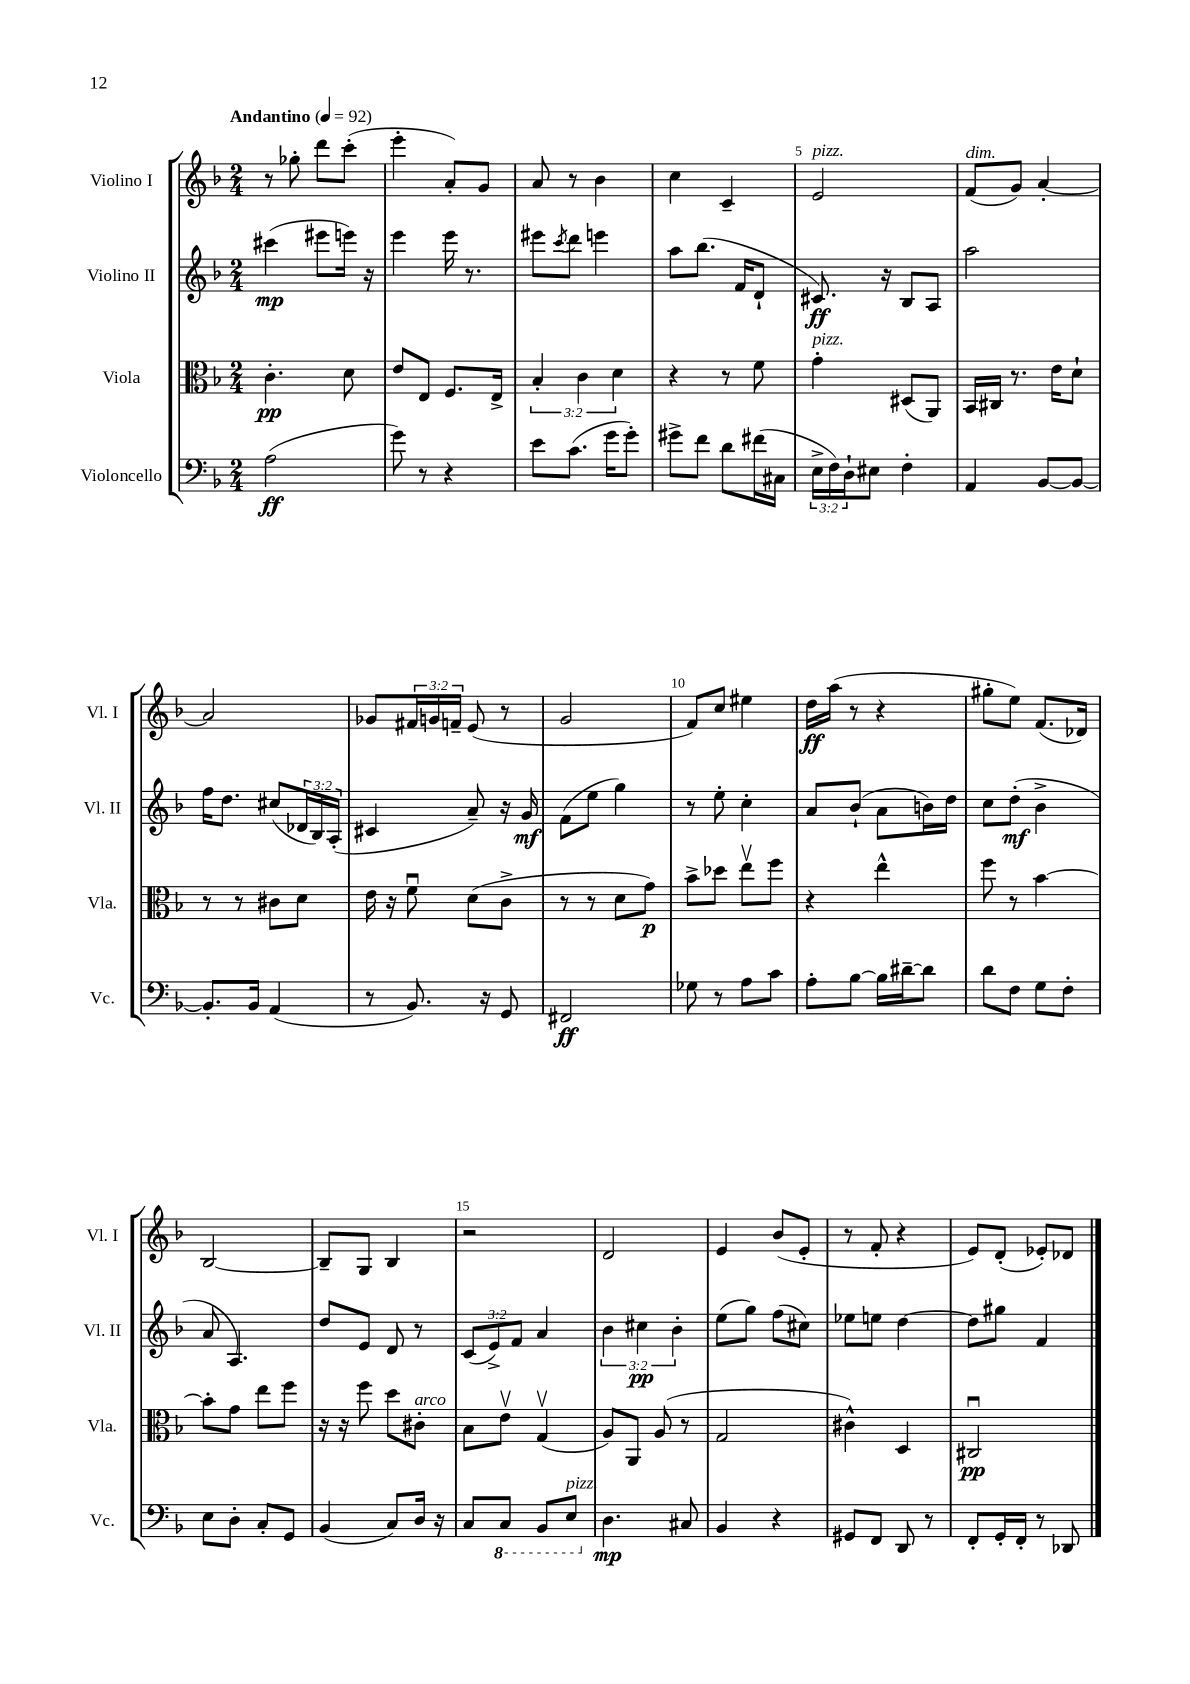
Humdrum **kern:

**kern	**dynam	**kern	**dynam	**kern	**dynam	**kern	**dynam
*part4	*part4	*part3	*part3	*part2	*part2	*part1	*part1
*staff4	*staff4	*staff3	*staff3	*staff2	*staff2	*staff1	*staff1
*I"Violoncello	*	*I"Viola	*	*I"Violino II	*	*I"Violino I	*
*I'Vc.	*	*I'Vla.	*	*I'Vl. II	*	*I'Vl. I	*
*clefF4	*	*clefC3	*	*clefG2	*	*clefG2	*
*k[b-]	*	*k[b-]	*	*k[b-]	*	*k[b-]	*
*M2/4	*	*M2/4	*	*M2/4	*	*M2/4	*
*MM92	*	*MM92	*	*MM92	*	*MM92	*
=1	=1	=1	=1	=1	=1	=1	=1
!	!	!	!	!	!	!LO:TX:a:B:t=Andantino	!
(2A\	ff	4.c'\	pp	(4ccc#X\	mp	8r	.
.	.	.	.	.	.	8gg-X'\	.
.	.	.	.	8eee#X\L	.	8ddd\L	.
.	.	8d\	.	16eeen\Jk)	.	(8ccc'\J	.
.	.	.	.	16r	.	.	.
=2	=2	=2	=2	=2	=2	=2	=2
8g\)	.	8e/L	.	4eee\	.	4eee'\	.
8r	.	8E/J	.	.	.	.	.
4r	.	8.F/L	.	16eee\	.	8a'/L)	.
.	.	.	.	8.r	.	.	.
.	.	.	.	.	.	8g/J	.
.	.	16E^/Jk	.	.	.	.	.
=3	=3	=3	=3	=3	=3	=3	=3
8e\L	.	6B-'/	.	8eee#X\L	.	8a/	.
.	.	.	.	8qccc/	.	.	.
(8.c\J	.	.	.	8ddd\J	.	8r	.
.	.	6c\	.	.	.	.	.
.	.	.	.	4eeen\	.	4b-\	.
16g\KL	.	.	.	.	.	.	.
.	.	6d\	.	.	.	.	.
8g'\J)	.	.	.	.	.	.	.
=4	=4	=4	=4	=4	=4	=4	=4
8g#X^\L	.	4r	.	8aa\L	.	4cc\	.
8f\J	.	.	.	(8.bb-\J	.	.	.
8d\L	.	8r	.	.	.	4c~/	.
.	.	.	.	16f/KL	.	.	.
(16f#X\L	.	8f\	.	8d`/J	.	.	.
16C#X\JJ	.	.	.	.	.	.	.
=5	=5	=5	=5	=5	=5	=5	=5
!	!	!	!	!	!	!LO:TX:a:i:t=pizz.	!
!	!	!LO:TX:a:i:t=pizz.	!	!	!	!	!
24E^\LL	.	4g'\	.	8.c#X/)	ff	2e/	.
24F\)	.	.	.	.	.	.	.
24D`\J	.	.	.	.	.	.	.
8E#X\J	.	.	.	.	.	.	.
.	.	.	.	16r	.	.	.
4F'\	.	(8D#X/L	.	8B-/L	.	.	.
.	.	8AA/J)	.	8A/J	.	.	.
=6	=6	=6	=6	=6	=6	=6	=6
!	!	!	!	!	!	!LO:TX:a:i:t=dim.	!
4AA/	.	16BB-/LL	.	2aa\	.	(8f/L	.
.	.	16C#X/JJ	.	.	.	.	.
.	.	8.r	.	.	.	8g/J)	.
[8BB-/L	.	.	.	.	.	[4a'/	.
.	.	16e\KL	.	.	.	.	.
8BB-/J_	.	8d`\J	.	.	.	.	.
!!LO:LB:g=z
=7	=7	=7	=7	=7	=7	=7	=7
8.BB-'/L]	.	8r	.	16ff\KL	.	2a/]	.
.	.	.	.	8.dd\J	.	.	.
.	.	8r	.	.	.	.	.
16BB-/Jk	.	.	.	.	.	.	.
(4AA/	.	8c#X\L	.	(8cc#X/L	.	.	.
.	.	8d\J	.	24d-X/L	.	.	.
.	.	.	.	24B-/)	.	.	.
.	.	.	.	(24A'/JJ	.	.	.
=8	=8	=8	=8	=8	=8	=8	=8
8r	.	16e\	.	4c#X/	.	8g-X/L	.
.	.	16r	.	.	.	.	.
8.BB-/)	.	8fu\	.	.	.	24f#X/L	.
.	.	.	.	.	.	24gn/	.
.	.	.	.	.	.	24fn~/JJ	.
.	.	(8d\L	.	8a~/)	.	(8e/	.
16r	.	.	.	.	.	.	.
8GG/	.	8c^\J	.	16r	.	8r	.
.	.	.	.	16g/	mf	.	.
=9	=9	=9	=9	=9	=9	=9	=9
2FF#X/	ff	8r	.	(8f\L	.	2g/	.
.	.	8r	.	8ee\J	.	.	.
.	.	8d\L	.	4gg\)	.	.	.
.	.	8g\J)	p	.	.	.	.
=10	=10	=10	=10	=10	=10	=10	=10
8G-X\	.	8b-^\L	.	8r	.	8f/L)	.
8r	.	8dd-X\J	.	8ee'\	.	8cc/J	.
8A\L	.	8eev\L	.	4cc'\	.	4ee#X\	.
8c\J	.	8ff\J	.	.	.	.	.
=11	=11	=11	=11	=11	=11	=11	=11
8A'\L	.	4r	.	8a/L	.	16dd\LL	ff
.	.	.	.	.	.	(16aa\JJ	.
[8B-\J	.	.	.	(8b-`/J	.	8r	.
16B-\LL]	.	4ee^^\	.	8a\L	.	4r	.
[16d#X~\J	.	.	.	.	.	.	.
8d#\J]	.	.	.	16bn\L)	.	.	.
.	.	.	.	16dd\JJ	.	.	.
=12	=12	=12	=12	=12	=12	=12	=12
8d\L	.	8ff\	.	8cc\L	.	8gg#X'\L	.
8F\J	.	8r	.	(8dd'\J	mf	8ee\J)	.
8G\L	.	[4b-\	.	4b-^\	.	(8.f/L	.
8F'\J	.	.	.	.	.	.	.
.	.	.	.	.	.	16d-X/Jk)	.
!!LO:LB:g=z
=13	=13	=13	=13	=13	=13	=13	=13
8E\L	.	8b-'\L]	.	8a/	.	[2B-/	.
8D'\J	.	8g\J	.	4.A/)	.	.	.
8C'/L	.	8ee\L	.	.	.	.	.
8GG/J	.	8ff\J	.	.	.	.	.
=14	=14	=14	=14	=14	=14	=14	=14
(4BB-/	.	16r	.	8dd/L	.	8B-~/L]	.
.	.	16r	.	.	.	.	.
.	.	8ff\	.	8e/J	.	8G/J	.
8C/L)	.	8dd\L	.	8d/	.	4B-/	.
!	!	!LO:TX:a:i:t=arco	!	!	!	!	!
16D/Jk	.	8c#X'\J	.	8r	.	.	.
16r	.	.	.	.	.	.	.
=15	=15	=15	=15	=15	=15	=15	=15
8C/L	.	8B-\L	.	(12c/L	.	2r	.
.	.	.	.	12e^/)	.	.	.
*8ba	*	*	*	*	*	*	*
8CC/J	.	8ev\J	.	.	.	.	.
.	.	.	.	12f/J	.	.	.
8BBB-/L	.	(4Gv/	.	4a/	.	.	.
!LO:TX:a:i:t=pizz.	!	!	!	!	!	!	!
8EE/J	.	.	.	.	.	.	.
=16	=16	=16	=16	=16	=16	=16	=16
*X8ba	*	*	*	*	*	*	*
4.D\	mp	8A/L)	.	6b-\	.	2d/	.
.	.	8AA/J	.	.	.	.	.
.	.	.	.	6cc#X\	pp	.	.
.	.	(8A/	.	.	.	.	.
.	.	.	.	6b-'\	.	.	.
8C#X/	.	8r	.	.	.	.	.
=17	=17	=17	=17	=17	=17	=17	=17
4BB-/	.	2G/	.	(8ee\L	.	4e/	.
.	.	.	.	8gg\J)	.	.	.
4r	.	.	.	(8ff\L	.	(8b-/L	.
.	.	.	.	8cc#X\J)	.	8e'/J	.
=18	=18	=18	=18	=18	=18	=18	=18
8GG#X/L	.	4c#X^^\)	.	8ee-X\L	.	8r	.
8FF/J	.	.	.	8een\J	.	8f'/	.
8DD/	.	4D/	.	[4dd\	.	4r	.
8r	.	.	.	.	.	.	.
=19	=19	=19	=19	=19	=19	=19	=19
8FF'/L	.	2C#Xu/	pp	8dd\L]	.	8e/L)	.
16GG'/L	.	.	.	8gg#X\J	.	(8d'/J	.
16FF'/JJ	.	.	.	.	.	.	.
8r	.	.	.	4f/	.	8e-X'/L)	.
8DD-X/	.	.	.	.	.	8d-X/J	.
==	==	==	==	==	==	==	==
*-	*-	*-	*-	*-	*-	*-	*-
